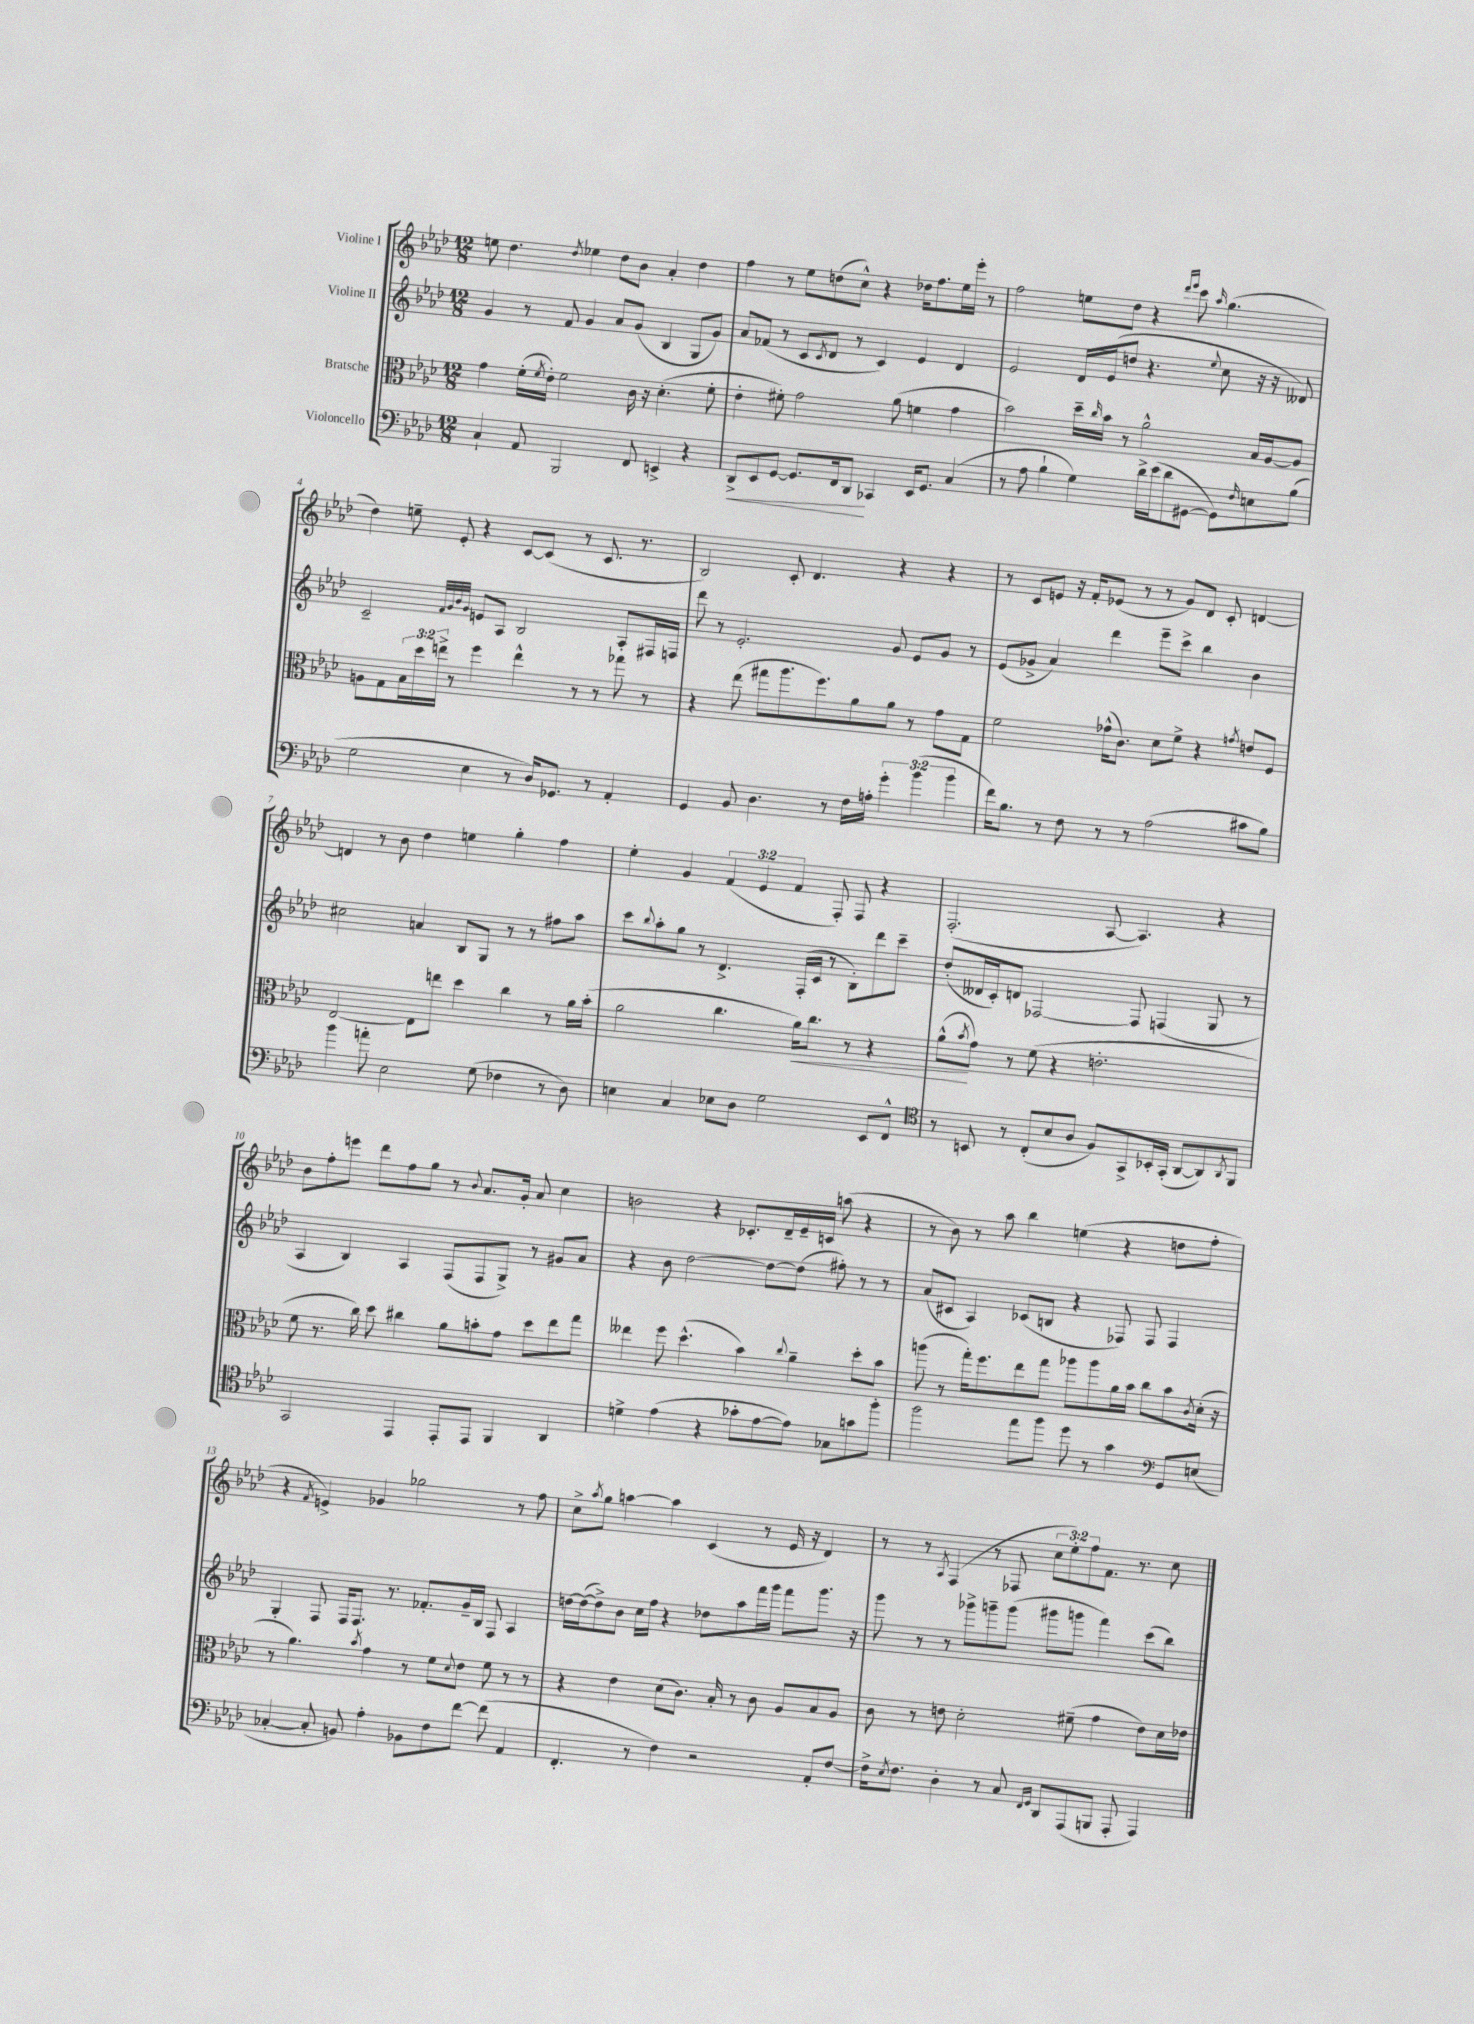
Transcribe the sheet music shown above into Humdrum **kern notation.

**kern	**dynam	**kern	**dynam	**kern	**kern
*part4	*part4	*part3	*part3	*part2	*part1
*staff4	*staff4	*staff3	*staff3	*staff2	*staff1
*I"Violoncello	*	*I"Bratsche	*	*I"Violine II	*I"Violine I
*clefF4	*	*clefC3	*	*clefG2	*clefG2
*k[b-e-a-d-]	*	*k[b-e-a-d-]	*	*k[b-e-a-d-]	*k[b-e-a-d-]
*M12/8	*	*M12/8	*	*M12/8	*M12/8
=1	=1	=1	=1	=1	=1
4C`/	.	4g\	.	4g/	8een\
.	.	.	.	.	4.dd-\
8AA-/	.	(16f'\LL	.	8r	.
.	.	8qf/	.	.	.
.	.	16e-'\JJ)	.	.	.
2BBB-/	.	2f\	.	8f/	.
.	.	.	.	.	8qdd-/
.	.	.	.	4g/	4ee-X\
.	.	.	.	8a-/L	8dd-\L
8FF/	.	16c\	.	(8g/J	8b-\J
.	.	16r	.	.	.
4EEn^/	.	(4.d-'\	.	4B-/	4a-'/
4r	.	.	.	8G/L	4dd-\
.	.	8f'\	.	8g/J)	.
=2	=2	=2	=2	=2	=2
!	!LO:HP:b	!	!	!	!
8DD-^/L	<	4e-'\	.	8a-/L	4ff\
8EE-/	.	.	.	(8f-X/J	.
[8GG/J	.	8f#X'\)	.	8r	8r
8.GG/L]	.	2g\	.	8c/L	8ee-\L
.	.	.	.	8qc/	.
.	.	.	.	8d-/J	(8ddn\
16FF/k	.	.	.	.	.
8DD-/J	.	.	.	8r	8cc^^\J)
4CC-X/	[	.	.	4c/)	4r
.	.	(8a-\	.	.	.
16EE-/KL	.	4fn\	.	4e-/	16dd-X\KL
8.GG/J	.	.	.	.	8.ff\
(4C/	.	4g\	.	4d-/	16ee-\L
.	.	.	.	.	16eee-'\JJ
.	.	.	.	.	8r
=3	=3	=3	=3	=3	=3
8r	.	2b-\)	.	2e-/	2ff\
8A-\	.	.	.	.	.
4B-`\	.	.	.	.	.
4G\)	.	16dd-~\LL	.	16d-/LL	8een\L
.	.	16qqcc/	.	.	.
.	.	16b-\JJ	.	(16e-/J	.
.	.	8r	.	8ddn/J	8dd-\J
16d-^\LL	.	2a-^^\	.	4.r	4r
(16e-\J	.	.	.	.	.
8d-\	.	.	.	.	.
.	.	.	.	.	16qqddd-/LL
.	.	.	.	.	16qqeee-/JJ
[8GG#X\J	.	.	.	.	8ccc\
.	.	.	.	8qqee-/	16qqaa-/
8GG#\L])	.	.	.	8cc\	(4.gg\
16qqF/	.	.	.	.	.
8En\	.	16B-/LL	.	16r	.
.	.	[16A-/J	.	16r	.
(8B-\J	.	8A-/J]	.	8d--X/)	.
!!LO:LB:g=z
=4	=4	=4	=4	=4	=4
2G\	.	8An\L	.	2c~/	4dd-\)
.	.	8G\	.	.	.
.	.	24B-\L	.	.	8een~\
.	.	24dd-\	.	.	.
.	.	24een^\JJ	.	.	.
.	.	8r	.	.	8e-'/
.	.	.	.	32qqf/LLL	.
.	.	.	.	32qqg/	.
.	.	.	.	32qqb-/	.
.	.	.	.	32qqg/JJJ	.
4E-\	.	4ff\	.	8en/L	4r
.	.	.	.	8A-/J	.
8r	.	4ee^^\	.	2B-/	[8c/L
16D-/KL)	.	.	.	.	(8c/J]
8.GG-X/J	.	.	.	.	.
.	.	8r	.	.	8r
8r	.	8r	.	.	8.c/
4AA-'/	.	8gg-X\	.	8A-'/L	.
.	.	.	.	.	8.r
.	.	8r	.	16F#X/L	.
.	.	.	.	16Fn/JJ	.
=5	=5	=5	=5	=5	=5
4GG/	.	4r	.	8ddd-\	2B-/)
.	.	.	.	8r	.
8BB-/	.	(8ee-\	.	2.e-'/	.
4.D-\	.	8gg#X\L	.	.	.
.	.	8.aa-\	.	.	8c'/
.	.	.	.	.	4.d-/
.	.	8.ff\)	.	.	.
8r	.	.	.	.	.
16F\LL	.	8a-\	.	.	.
16An'\JJ	.	.	.	.	.
6g'\	.	8a-\J	.	8g/	4r
.	.	8r	.	8e-/L	.
(6b-\	.	.	.	.	.
.	.	8g\L	.	8g/J	4r
6b-\	.	.	.	.	.
.	.	8G\J	.	8r	.
=6	=6	=6	=6	=6	=6
16f\KL)	.	2f\	.	(8e-/L	8r
8.B-\J	.	.	.	.	.
.	.	.	.	8g-X^/J	8c/L
8r	.	.	.	4a-/)	8en/J
8F\	.	.	.	.	16r
.	.	.	.	.	16f'/KL
8r	.	(16g-X^^\KL	.	4ddd-\	(8e-X/J
.	.	8.c\J)	.	.	.
8r	.	.	.	.	8r
(2A-\	.	8d-\L	.	8eee-~\L	8r
.	.	8f^\J	.	8ccc^\J	8g/L)
.	.	4r	.	4bb-\	8d-/J
.	.	.	.	.	8c'/
.	.	8qgn/	.	.	.
8c#X\L	.	8en/L	.	4b-\	[4dn/
8B-\J)	.	8F/J	.	.	.
!!LO:LB:g=z
=7	=7	=7	=7	=7	=7
4b-\	.	[2E-/	.	2cc#X\	4dn/]
8an'\	.	.	.	.	8r
2E-\	.	.	.	.	8b-\
.	.	8E-\L]	.	4an/	4dd-\
.	.	8een\J	.	.	.
.	.	4dd-\	.	8B-/L	4een\
(8G\	.	.	.	8G/J	.
4F-X\	.	4cc\	.	8r	4gg'\
.	.	.	.	8r	.
8r	.	8r	.	8ff#X\L	4ff\
8D-\)	.	16a-\LL	.	8aa-\J	.
.	.	(16b-'\JJ	.	.	.
=8	=8	=8	=8	=8	=8
4En\	.	2a-\	.	8ccc\L	4ee-'\
.	.	.	.	8qqbb-/	.
.	.	.	.	8aa-'\	.
4C/	.	.	.	8gg\J	4g/
.	.	.	.	8r	.
8E-X\L	.	4.cc\	.	4.d-^/	(6f/
8D-\J	.	.	.	.	.
.	.	.	.	.	6e-/
2G\	.	.	.	.	.
.	.	.	.	.	6f/
!	!	!	!LO:HP:b	!	!
.	.	16a-\KL)	<	(16F'/LL	.
.	.	8.cc\J	.	16c/JJ	.
.	.	.	.	8r	8F'/)
.	.	8r	.	8B-'\L)	8F/
8EE-/L	.	4r	.	8ddd-\	4r
8FF^^/J	.	.	.	8ccc~\J	.
=9	=9	=9	=9	=9	=9
*clefC4	*	*	*	*	*
8r	.	(8a-^^\L	.	(8dd-'/L	(2.F'/
.	.	8qb-/	.	.	.
8BBn/	.	8g\J)	[	16d--X/L	.
.	.	.	.	16c'/J)	.
8r	.	8r	.	8dn/J	.
(8C'/L	.	(8f\	.	[2F-X/	.
8B-/	.	4r	.	.	.
8A-/J	.	.	.	.	.
8F/L)	.	2.en'\	.	.	[8A-/
8GG^/	.	.	.	8F-/]	4.A-/])
16BB-X'/L	.	.	.	(4Fn/	.
(16GG'/JJ	.	.	.	.	.
[8AA-/L	.	.	.	.	.
8AA-/])	.	.	.	8G/	4r
8qAA-/	.	.	.	.	.
8FF/J	.	.	.	8r	.
!!LO:LB:g=z
=10	=10	=10	=10	=10	=10
2GG/	.	8f\	.	4A-/	8b-\L
.	.	8.r	.	.	8ff'\
.	.	.	.	4B-/)	8eeen\J
.	.	16cc\)	.	.	.
.	.	8dd-\	.	.	8ddd-\L
4EE-/	.	4cc#X\	.	4A-/	8ff\
.	.	.	.	.	8gg\J
8EE-'/L	.	8a-\L	.	(8F/L	8r
.	.	.	.	.	8qqb-/
8EE-/J	.	8bn'\	.	8F/	8.a-/L
4FF/	.	8g\J	.	8G^/J)	.
.	.	.	.	.	16g'/Jk
.	.	8dd-\L	.	8r	8a-/
4AA-/	.	8ee-\	.	8g#X/L	4cc\
.	.	8gg\J	.	8a-/J	.
=11	=11	=11	=11	=11	=11
4dn^\	.	4ee--X\	.	4r	2bn\
(4e-\	.	8ff\	.	8b-\	.
.	.	(4.dd-^^\	.	[2dd-\	.
4r	.	.	.	.	4r
8g-X'\L	.	4b-\)	.	.	8.c-X'/L
[8e-\	.	.	.	8dd-\L_	.
.	.	.	.	.	16d-~/L
.	.	8qqcc/	.	.	.
8e-\J])	.	4a-~\	.	(8dd-\J]	16e-~/
.	.	.	.	.	16cn/JJ
8G-X\L	.	.	.	8ff#X'\)	(8aan\
8gn\	.	8dd-'\L	.	8r	4r
8ff'\J	.	8b-\J	.	8r	.
=12	=12	=12	=12	=12	=12
2ff\	.	(8aan\	.	(8a-/L	8r
.	.	8r	.	8c#X/J	8b-\)
.	.	16gg'\KL)	.	4A-/)	8r
.	.	8.ff\	.	.	.
.	.	.	.	.	8aa-\
8ee-\L	.	8ee-\	.	(8c-X/L	4bb-\
8ff\J	.	8gg\J	.	8Bn/J	.
8dd-\	.	8aa-X\L	.	4r	(4een\
8r	.	8aa-\	.	.	.
4g\	.	16a-\L	.	8F-X/)	4r
.	.	16b-\JJ	.	.	.
.	.	8cc\L	.	8F-/	.
*clefF4	*	*	*	*	*
8GG/L	.	8b-\	.	4F-/	8ddn\L
.	.	8qc/	.	.	.
(8En/J	.	(16d-'\Jk	.	.	8ff'\J
.	.	16r	.	.	.
!!LO:LB:g=z
=13	=13	=13	=13	=13	=13
[4C-X'/	.	8r	.	4G'/	4r
.	.	4.a-\)	.	.	.
.	.	.	.	.	8qf/
8C-'/]	.	.	.	8F/	4en^/)
8BBn/)	.	.	.	16F/KL	.
.	.	.	.	8.F/J	.
.	.	8qb-/	.	.	.
4A-'\	.	4g\	.	.	4g-X/
.	.	.	.	8.r	.
8BB-X\L	.	8r	.	.	2gg-X\
.	.	.	.	8.f-X'/L	.
8F\	.	8f\L	.	.	.
.	.	8qqd-/	.	.	.
[8f\J	.	8e-\J	.	16g~/L	.
.	.	.	.	16B-/JJ	.
(8f\]	.	8f\	.	8F/	.
4AA-/	.	8r	.	4A-/	8r
.	.	8r	.	.	8ff\
=14	=14	=14	=14	=14	=14
4.FF'/	.	4r	.	[16ddn\LL	8cc^\L
.	.	.	.	(16dd\J_	.
.	.	.	.	.	8qaa-/
.	.	.	.	8dd^\])	8gg\J
.	.	4e-\	.	8b-\J	[4aan\
8r	.	.	.	16cc\LL	.
.	.	.	.	16ff\JJ	.
4F\)	.	(8d-\L	.	4r	4aa\]
.	.	8.c\J)	.	.	.
2r	.	.	.	8dd-X\L	(4c/
.	.	16B-'/	.	.	.
.	.	8r	.	8aa-\	.
.	.	8c\	.	16fff\L	8r
.	.	.	.	16ggg\JJ	.
.	.	8A-/L	.	8fff\L	16e-/
.	.	.	.	.	16r
8AA-'/L	.	8B-/	.	8.ggg\J	4d-/)
[8F/J	.	8A-/J	.	.	.
.	.	.	.	16r	.
=15	=15	=15	=15	=15	=15
16F^\KL]	.	8c\	.	8ggg\	8r
8qE-/	.	.	.	.	.
8.F\J	.	.	.	.	.
.	.	8r	.	8r	8r
.	.	.	.	.	8qA-/
4D-'\	.	8en\	.	8r	(4F/
.	.	2d-'\	.	8ggg-X^\L	.
8r	.	.	.	8gggn~\	8r
8C/	.	.	.	(8ggg\J	8F-X/
16qqFF/LL	.	.	.	.	.
16qqGG/JJ	.	.	.	.	.
8DD-/L	.	.	.	8ggg#X\L	12cc\L
.	.	.	.	.	12ee-'\)
(8AAA-/	.	(8f#X~\	.	8gggn\J	.
.	.	.	.	.	12ff\
8BBBn/J	.	4g\	.	4fff\)	8.f\J
8AAA-'/	.	.	.	.	.
.	.	.	.	.	8.r
4AAA-/)	.	8e\L)	.	(8ccc\L	.
.	.	16d-\L	.	8bb-\J)	8cc\
.	.	16e-X\JJ	.	.	.
==	==	==	==	==	==
*-	*-	*-	*-	*-	*-
